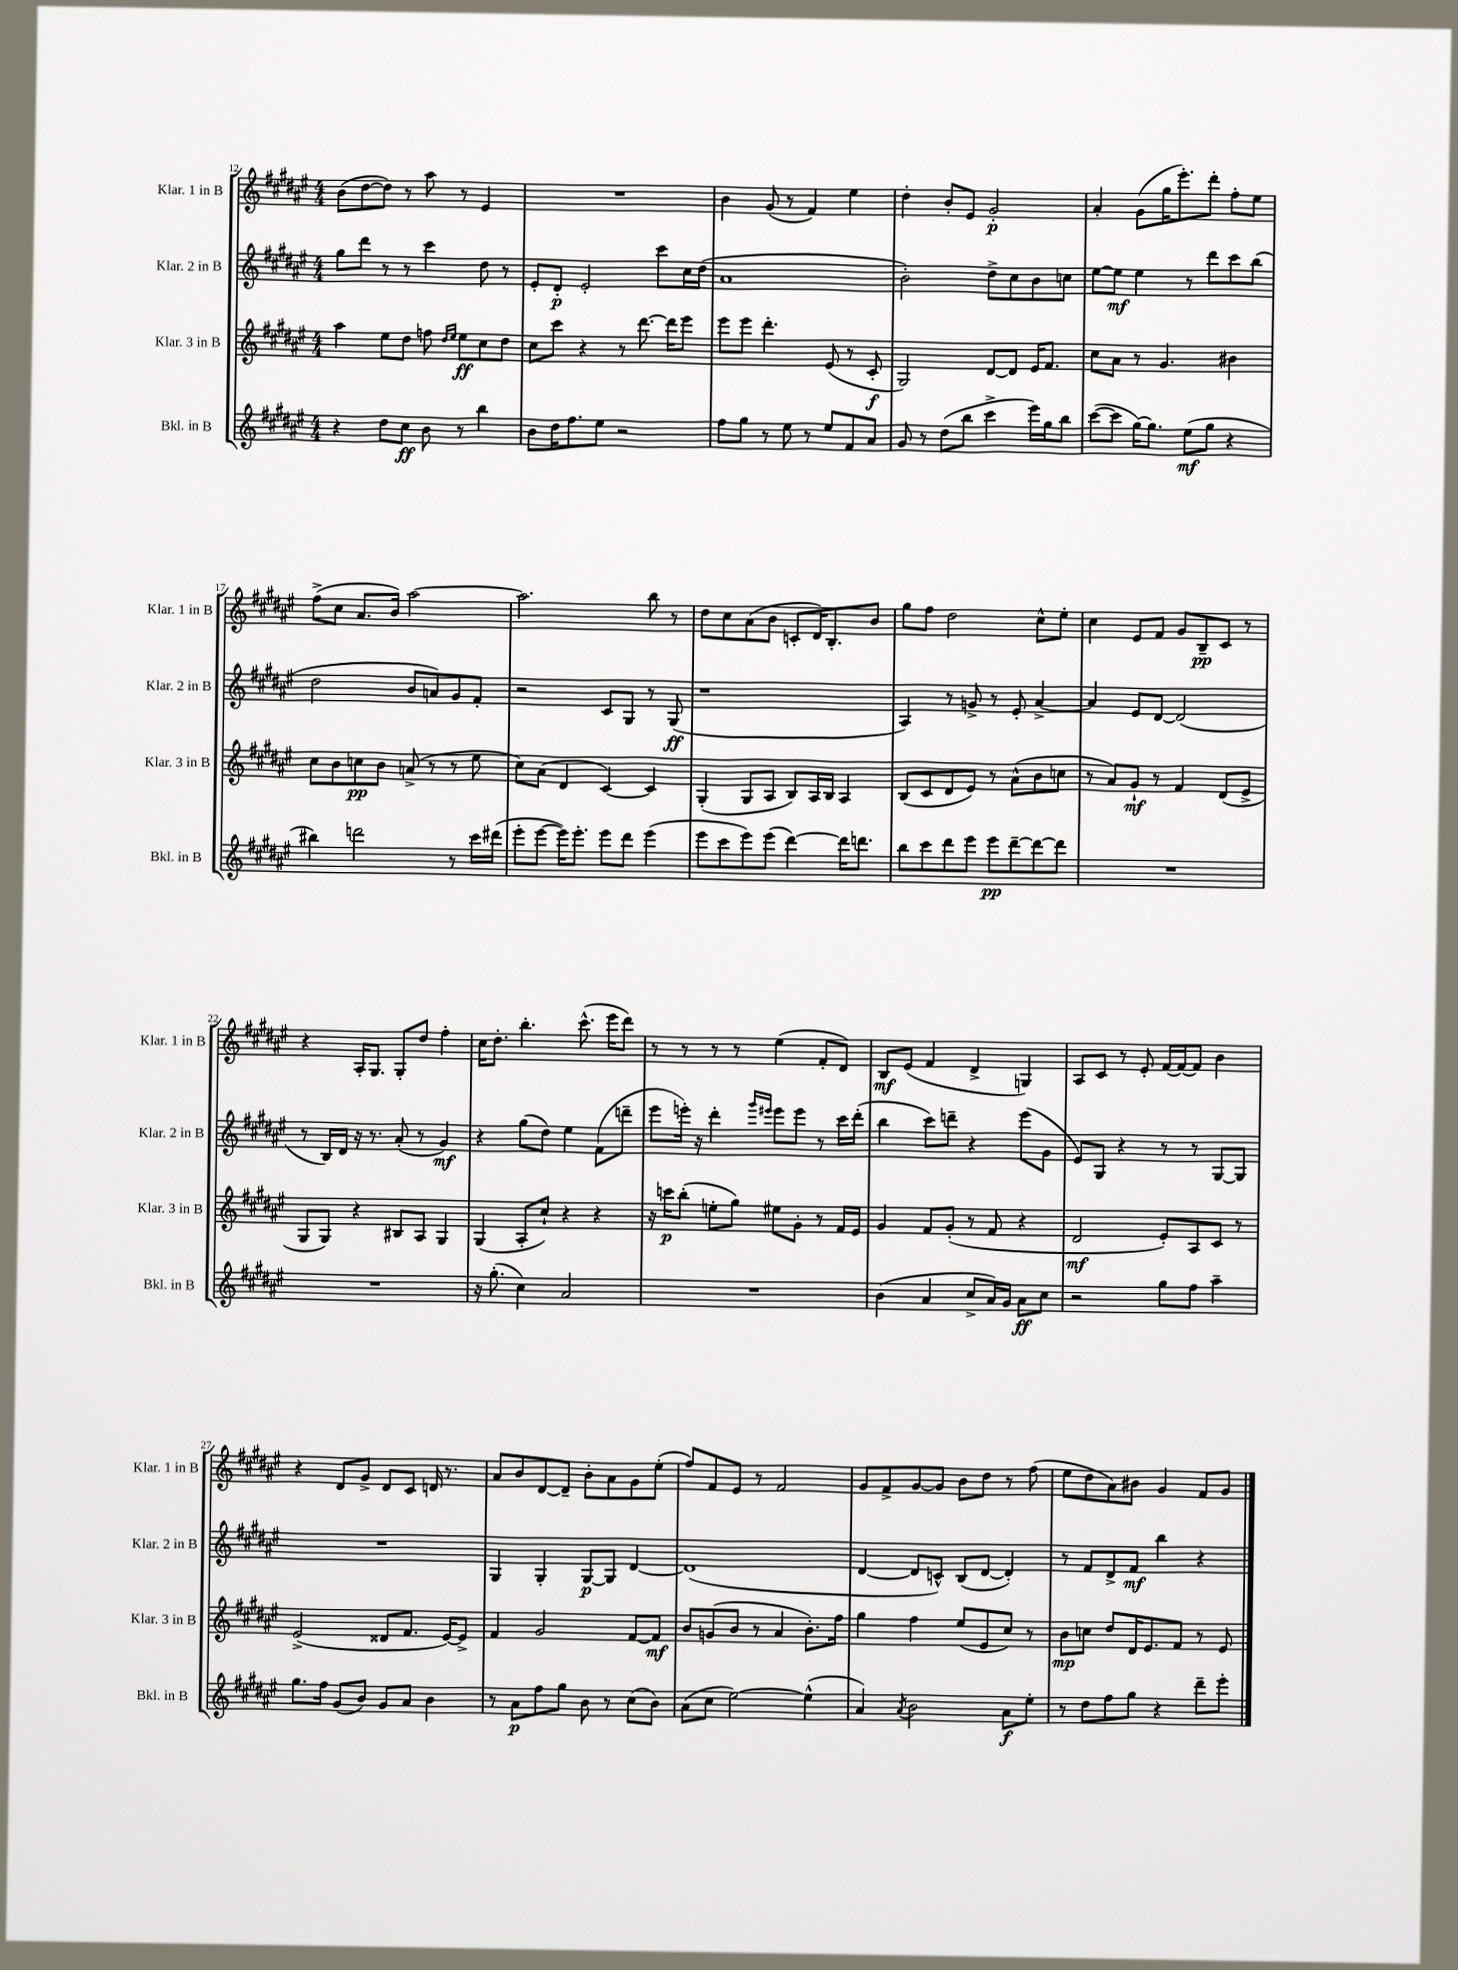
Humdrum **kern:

**kern	**dynam	**kern	**dynam	**kern	**dynam	**kern	**dynam
*part4	*part4	*part3	*part3	*part2	*part2	*part1	*part1
*staff4	*staff4	*staff3	*staff3	*staff2	*staff2	*staff1	*staff1
*I"Bkl. in B	*	*I"Klar. 3 in B	*	*I"Klar. 2 in B	*	*I"Klar. 1 in B	*
*I'Bkl. in B	*	*I'Klar. 3 in B	*	*I'Klar. 2 in B	*	*I'Klar. 1 in B	*
*clefG2	*	*clefG2	*	*clefG2	*	*clefG2	*
*k[f#c#g#d#a#e#]	*	*k[f#c#g#d#a#e#]	*	*k[f#c#g#d#a#e#]	*	*k[f#c#g#d#a#e#]	*
*M4/4	*	*M4/4	*	*M4/4	*	*M4/4	*
=12	=12	=12	=12	=12	=12	=12	=12
4r	.	4aa#\	.	8gg#\L	.	(8b\L	.
.	.	.	.	8ddd#\J	.	[8dd#\	.
8dd#\L	.	8ee#\L	.	8r	.	8dd#\J])	.
8cc#\J	ff	8dd#\J	.	8r	.	8r	.
8b\	.	8ffn\	.	4ccc#\	.	8aa#\	.
.	.	16qqdd#/LL	.	.	.	.	.
.	.	16qqee#/JJ	.	.	.	.	.
8r	.	8ee#\L	ff	.	.	8r	.
4bb\	.	8cc#\	.	8dd#\	.	4e#/	.
.	.	8dd#\J	.	8r	.	.	.
=13	=13	=13	=13	=13	=13	=13	=13
8b\L	.	8cc#\L	.	8e#'/L	.	1r	.
16dd#\K	.	8ccc#\J	.	8d#'/J	p	.	.
8.ff#\	.	.	.	.	.	.	.
.	.	4r	.	2e#'/	.	.	.
8ee#\J	.	.	.	.	.	.	.
2r	.	8r	.	.	.	.	.
.	.	[8.ddd#\	.	.	.	.	.
.	.	.	.	8ccc#\L	.	.	.
.	.	16ddd#\KL]	.	.	.	.	.
.	.	8eee#\J	.	16cc#\L	.	.	.
.	.	.	.	(16dd#\JJ	.	.	.
=14	=14	=14	=14	=14	=14	=14	=14
8ff#\L	.	8eee#\L	.	1a#	.	4b\	.
8gg#\J	.	8eee#\J	.	.	.	.	.
8r	.	4.ddd#'\	.	.	.	(8g#/	.
8ee#\	.	.	.	.	.	8r	.
8r	.	.	.	.	.	4f#/)	.
8ee#/L	.	(8e#/	.	.	.	.	.
8f#/	.	8r	.	.	.	4ee#\	.
8a#/J	.	8c#'/	f	.	.	.	.
=15	=15	=15	=15	=15	=15	=15	=15
8g#/	.	2G#/)	.	2b'\)	.	4dd#'\	.
8r	.	.	.	.	.	.	.
(8dd#\L	.	.	.	.	.	8b'/L	.
8bb\J	.	.	.	.	.	8e#/J	.
4ccc#^\	.	[8d#/L	.	8dd#^\L	.	2g#'/	p
.	.	8d#/J]	.	8cc#\	.	.	.
16eee#\LL)	.	16e#/KL	.	8b\	.	.	.
16gg#\J	.	8.f#/J	.	.	.	.	.
8bb\J	.	.	.	8ccn\J	.	.	.
=16	=16	=16	=16	=16	=16	=16	=16
([8ccc#\L	.	8cc#\L	.	[8ee#\L	.	4a#'/	.
8ccc#\J]	.	8a#\J	.	8ee#\J]	mf	.	.
[16gg#\KL)	.	8r	.	4ee#\	.	(8g#\L	.
8.gg#\J]	.	.	.	.	.	.	.
.	.	4.g#/	.	.	.	16gg#\K	.
.	.	.	.	.	.	8.eee#'\)	.
(8ee#\L	mf	.	.	8r	.	.	.
8gg#\J	.	.	.	8ddd#\L	.	8ddd#'\J	.
4r	.	4b#X\	.	8ccc#\	.	8ff#'\L	.
.	.	.	.	(8bb\J	.	8ee#\J	.
!!LO:LB:g=z
=17	=17	=17	=17	=17	=17	=17	=17
4bb#X\)	.	8cc#\L	.	2dd#\	.	(8ff#^\L	.
.	.	8b\	.	.	.	8cc#\J	.
2dddn\	.	8ccn\	pp	.	.	8.a#/L	.
.	.	8b\J	.	.	.	.	.
.	.	.	.	.	.	16b/Jk)	.
.	.	(8an^/	.	8b/L	.	[2aa#\	.
.	.	8r	.	8an/)	.	.	.
8r	.	8r	.	8g#/	.	.	.
16ccc#\LL	.	8ee#\	.	8f#'/J	.	.	.
(16ddd#X\JJ	.	.	.	.	.	.	.
=18	=18	=18	=18	=18	=18	=18	=18
8eee#'\L	.	8cc#\L)	.	2r	.	2.aa#\]	.
[8eee#\J	.	(8a#\J	.	.	.	.	.
16eee#\KL])	.	4d#/	.	.	.	.	.
8.eee#'\J	.	.	.	.	.	.	.
8eee#\L	.	[4c#/)	.	8c#/L	.	.	.
8ddd#\J	.	.	.	8G#/J	.	.	.
(4eee#\	.	4c#/]	.	8r	.	8bb\	.
.	.	.	.	(8G#/	ff	8r	.
=19	=19	=19	=19	=19	=19	=19	=19
8eee#\L	.	(4G#'/	.	1r	.	8dd#\L	.
8ccc#\	.	.	.	.	.	8cc#\	.
8eee#\)	.	8G#/L	.	.	.	(8a#\	.
(8eee#\J	.	8A#/J	.	.	.	8b\J	.
[4ddd#\)	.	8B/L)	.	.	.	8cn'/L	.
.	.	16A#/L	.	.	.	16d#/K)	.
.	.	16B/JJ	.	.	.	8.B'/	.
16ddd#\KL]	.	4A#/	.	.	.	.	.
8.dddn\J	.	.	.	.	.	.	.
.	.	.	.	.	.	8b/J	.
=20	=20	=20	=20	=20	=20	=20	=20
8bb\L	.	(8B/L	.	4A#/)	.	8gg#\L	.
8ccc#\	.	8c#/	.	.	.	8ff#\J	.
8ddd#\	.	8d#/	.	8r	.	2dd#\	.
8eee#\J	.	8e#/J)	.	8gn^/	.	.	.
8eee#\L	pp	8r	.	8r	.	.	.
[8ddd#~\	.	(8a#^^\L	.	8e#'/	.	.	.
8ddd#\_	.	8b\	.	[4a#^/	.	8cc#^^\L	.
8ddd#\J]	.	8ccn\J	.	.	.	8ee#'\J	.
=21	=21	=21	=21	=21	=21	=21	=21
1r	.	8r	.	4a#/]	.	4cc#\	.
.	.	8a#/L)	.	.	.	.	.
.	.	8g#`/J	mf	8e#/L	.	8e#/L	.
.	.	8r	.	[8d#/J	.	8f#/J	.
.	.	4f#/	.	(2d#/]	.	8g#/L	.
.	.	.	.	.	.	8B~/	pp
.	.	(8d#/L	.	.	.	8c#/J	.
.	.	8e#^/J	.	.	.	8r	.
!!LO:LB:g=z
=22	=22	=22	=22	=22	=22	=22	=22
1r	.	8G#/L	.	8r	.	4r	.
.	.	8G#/J)	.	16B/LL)	.	.	.
.	.	.	.	16d#/JJ	.	.	.
.	.	4r	.	16r	.	16A#'/KL	.
.	.	.	.	8.r	.	8.G#/J	.
.	.	8B#X/L	.	(8a#'/	.	8G#'/L	.
.	.	8A#/J	.	8r	.	8dd#/J	.
.	.	4G#/	.	4g#/)	mf	4ff#'\	.
=23	=23	=23	=23	=23	=23	=23	=23
16r	.	(4G#/	.	4r	.	16cc#\KL	.
(8.gg#'\	.	.	.	.	.	8.dd#'\J	.
4cc#\)	.	8A#'/L	.	(8gg#\L	.	4.bb'\	.
.	.	8cc#`/J)	.	8dd#\J)	.	.	.
2a#/	.	4r	.	4ee#\	.	.	.
.	.	.	.	.	.	(8.ccc#^^\	.
.	.	4r	.	(8f#\L	.	.	.
.	.	.	.	.	.	16eee#\KL	.
.	.	.	.	8dddn~\J	.	8ddd#\J)	.
=24	=24	=24	=24	=24	=24	=24	=24
1r	.	16r	.	8eee#\L	.	8r	.
.	.	16cccn\KL	p	.	.	.	.
.	.	(8bb'\J	.	16eeen'\Jk)	.	8r	.
.	.	.	.	16r	.	.	.
.	.	8een'\L	.	4ddd#'\	.	8r	.
.	.	8gg#\J)	.	.	.	8r	.
.	.	.	.	16qqggg#/LL	.	.	.
.	.	.	.	16qqeee#X/JJ	.	.	.
.	.	8ee#X\L	.	8eee#\L	.	(4ee#\	.
.	.	8g#'\J	.	8eee#\J	.	.	.
.	.	8r	.	8r	.	8f#'/L	.
.	.	16f#/LL	.	16ccc#\LL	.	8d#/J)	.
.	.	16e#/JJ	.	(16ddd#'\JJ	.	.	.
=25	=25	=25	=25	=25	=25	=25	=25
(4b\	.	4g#/	.	4bb\	.	8B/L	mf
.	.	.	.	.	.	(8e#/J	.
4a#/	.	8f#/L	.	8ccc#\L)	.	4f#/	.
.	.	(8g#'/J	.	8dddn~\J	.	.	.
8cc#^/L	.	8r	.	4r	.	4d#^/	.
16a#/L)	.	8f#/	.	.	.	.	.
16g#/JJ	.	.	.	.	.	.	.
8a#\L	ff	4r	.	(8eee#\L	.	4Gn/)	.
8cc#\J	.	.	.	8g#\J	.	.	.
=26	=26	=26	=26	=26	=26	=26	=26
2r	.	2d#/	mf	8e#/L)	.	8A#/L	.
.	.	.	.	8G#/J	.	8c#/J	.
.	.	.	.	4r	.	8r	.
.	.	.	.	.	.	8e#'/	.
8gg#\L	.	8e#'/L)	.	8r	.	[16f#/LL	.
.	.	.	.	.	.	16f#/J_	.
8ff#\J	.	8A#/	.	8r	.	8f#/J]	.
4aa#~\	.	8c#/J	.	[8G#/L	.	4b\	.
.	.	8r	.	8G#/J]	.	.	.
!!LO:LB:g=z
=27	=27	=27	=27	=27	=27	=27	=27
8.gg#\L	.	(2e#^/	.	1r	.	4r	.
16ff#\Jk	.	.	.	.	.	.	.
(8g#/L	.	.	.	.	.	8d#/L	.
8b/J)	.	.	.	.	.	8g#^/J	.
8g#/L	.	8d##X/L	.	.	.	8d#/L	.
8a#/J	.	8.f#/J	.	.	.	8c#/J	.
4b\	.	.	.	.	.	16dn/	.
.	.	[16e#/KL)	.	.	.	8.r	.
.	.	8e#^/J]	.	.	.	.	.
=28	=28	=28	=28	=28	=28	=28	=28
8r	.	4f#/	.	4G#/	.	8a#/L	.
8a#\L	p	.	.	.	.	8b/	.
8ff#\	.	2g#/	.	4G#'/	.	[8d#/	.
8gg#\J	.	.	.	.	.	8d#~/J]	.
8b\	.	.	.	[8G#/L	p	8b'\L	.
8r	.	.	.	8G#/J]	.	8a#\	.
(8cc#\L	.	[8f#/L	.	[4d#/	.	8g#\	.
8b\J)	.	8f#/J]	mf	.	.	(8ee#'\J	.
=29	=29	=29	=29	=29	=29	=29	=29
(8a#\L	.	8b/L	.	(1d#]	.	8ff#/L)	.
8cc#\J	.	(8gn/	.	.	.	8f#/	.
[2ee#\)	.	8b/J	.	.	.	8e#/J	.
.	.	8r	.	.	.	8r	.
.	.	4a#/	.	.	.	2f#/	.
(4ee#^^\]	.	8.b'\L)	.	.	.	.	.
.	.	16ff#\Jk	.	.	.	.	.
=30	=30	=30	=30	=30	=30	=30	=30
4a#/)	.	4gg#\	.	[4d#/	.	8g#/L	.
.	.	.	.	.	.	8f#^/	.
8qa#/	.	.	.	.	.	.	.
2b\	.	4ff#\	.	8d#/L]	.	[8g#/	.
.	.	.	.	8cn^^/J)	.	8g#/J]	.
.	.	(8ee#/L	.	(8B/L	.	8b\L	.
.	.	8e#/	.	[8d#/J	.	8dd#\J	.
8a#\L	f	8cc#/J)	.	4d#'/])	.	8r	.
8ee#'\J	.	8r	.	.	.	(8ff#\	.
=31	=31	=31	=31	=31	=31	=31	=31
8r	.	8b\L	mp	8r	.	8ee#\L	.
8dd#\L	.	8ccn\J	.	8f#/L	.	8dd#\	.
8ff#\	.	8dd#/L	.	8d#^/	.	8a#\)	.
8gg#\J	.	16d#/K	.	8f#/J	mf	8b#X\J	.
.	.	8.e#/	.	.	.	.	.
4r	.	.	.	4bb\	.	4g#/	.
.	.	8f#/J	.	.	.	.	.
8ddd#~\L	.	8r	.	4r	.	8f#/L	.
8eee#'\J	.	8e#/	.	.	.	8g#/J	.
==	==	==	==	==	==	==	==
*-	*-	*-	*-	*-	*-	*-	*-
